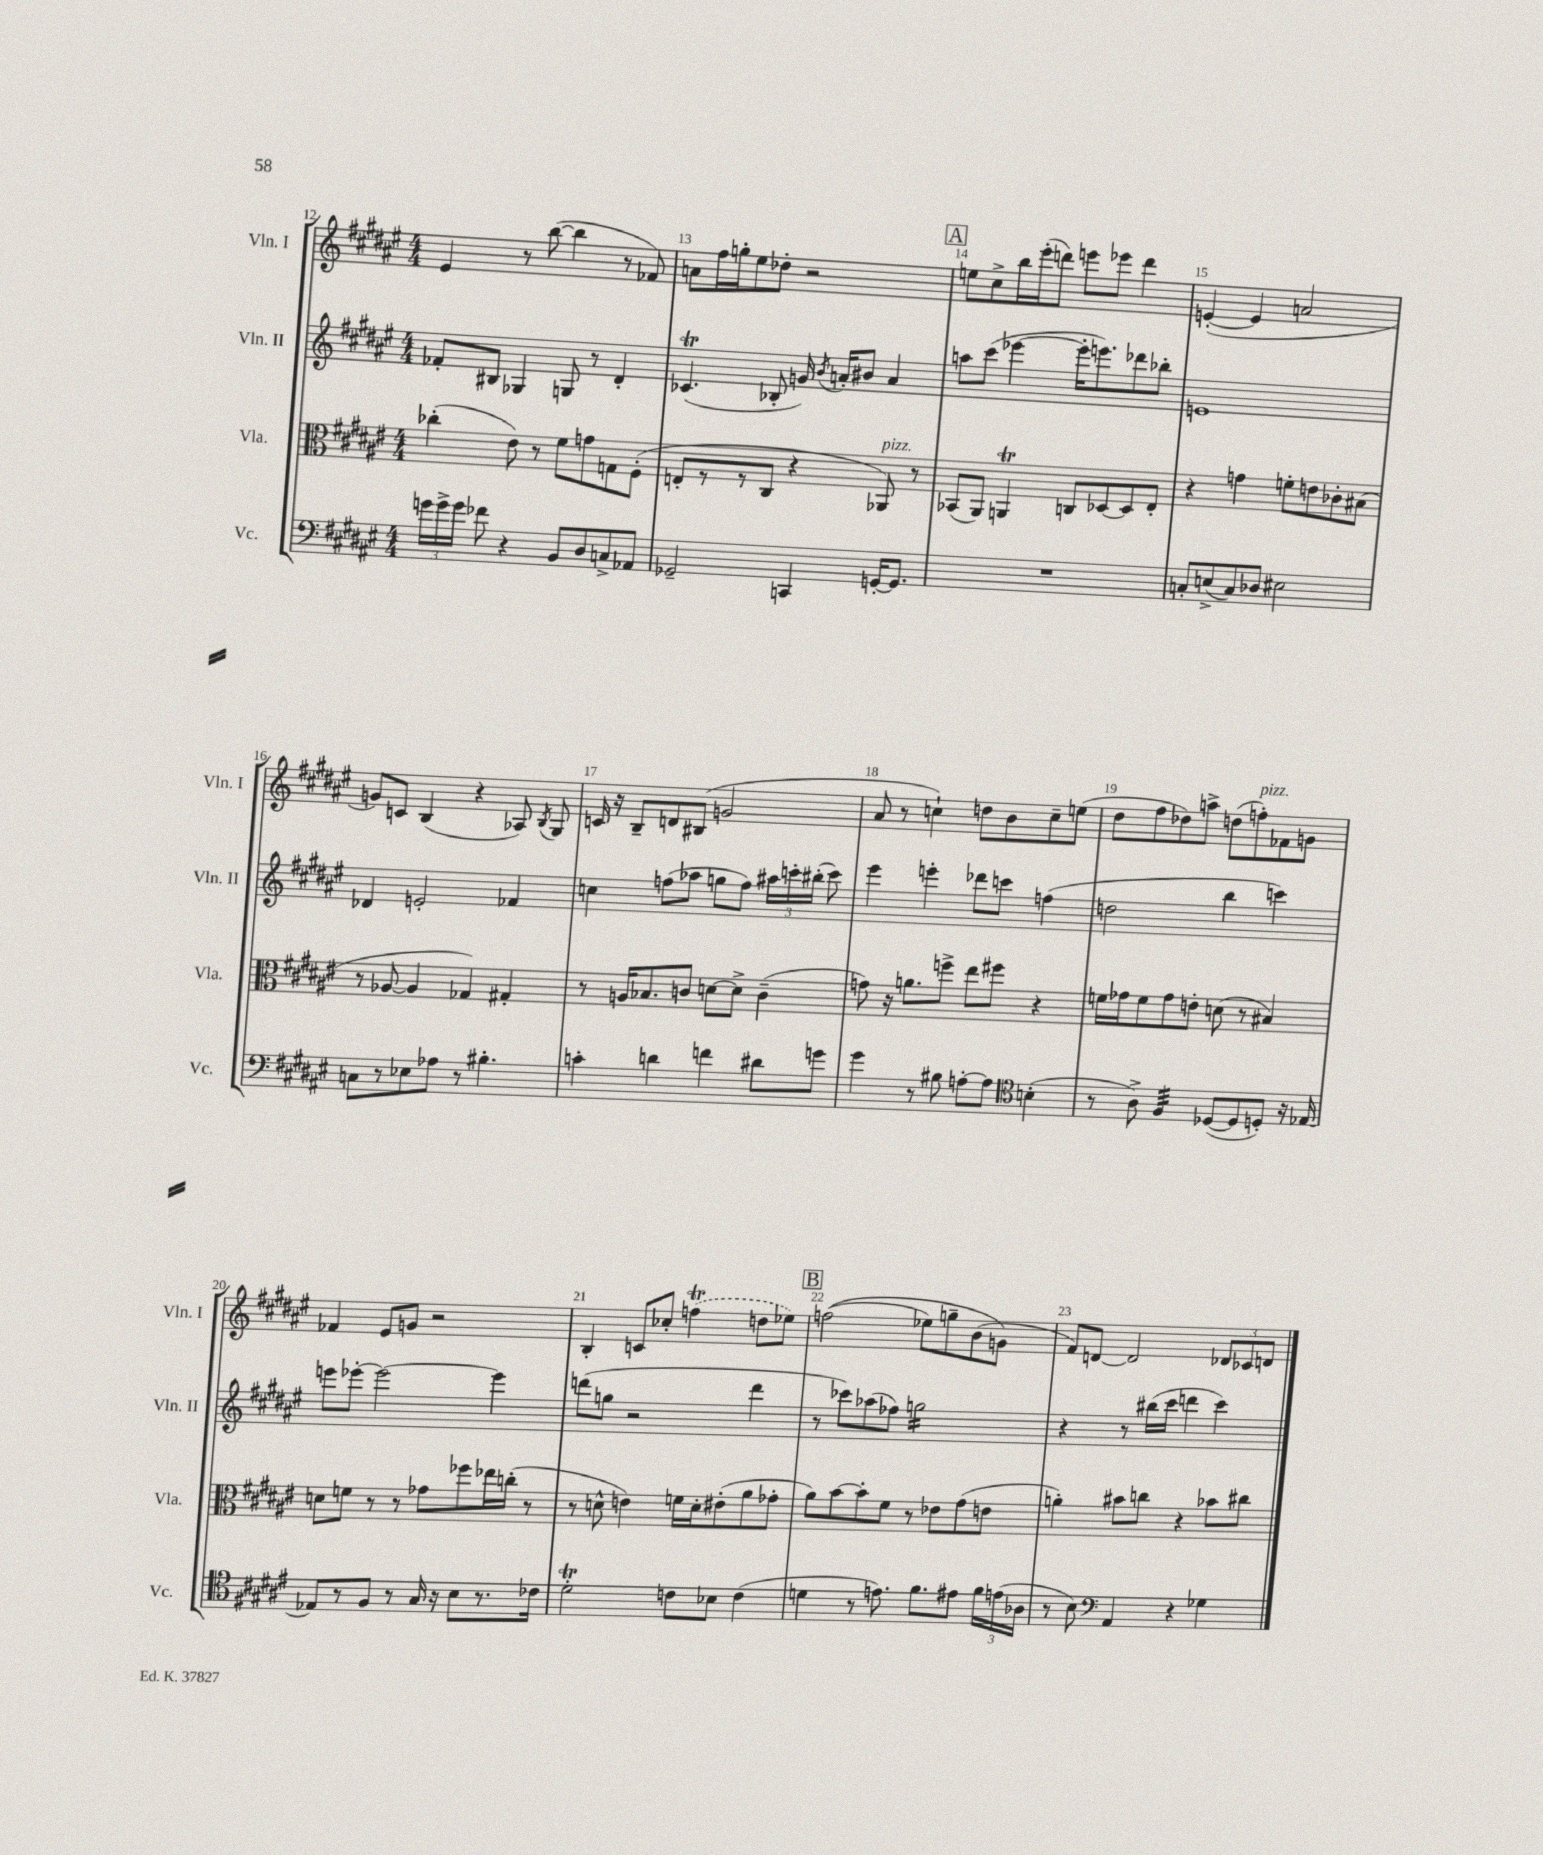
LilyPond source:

<<
\new StaffGroup <<
\new Staff = "s0" \with { instrumentName = "Vln. I" shortInstrumentName = "Vln. I" } {
    \clef treble \key fis \major \numericTimeSignature \time 4/4
    \autoBeamOff eis'4 r8 b''8~( b''4 r8 fes'8) |
    a'8[ fis''16 g''16-. eis''8 des''8]-. r2 |
    \mark \markup { \box "A" } e''8[ cis''8-> b''16 eis'''16-.( d'''8]) e'''8[ ees'''8] d'''4 |
    e'4~-.( e'4 a'2 |
    g'8[) c'8] b4( r4 aes8) \acciaccatura { b8 } gis8 |
    c'16 r16 b8[-- d'8 bis8]( g'2 |
    ais'8 r8 c''4-!) d''8[ b'8 c''8-- e''8]( |
    dis''8[ fis''8 des''8) a''8]-> d''8[( f''8-.^\markup { \italic "pizz." }) fes'8 g'8] |
    fes'4 eis'8[ g'8] r2 |
    b4-. c'8[ ces''8]-. \once \slurDashed f''4\trill( d''8[ ees''8]) |
    \mark \markup { \box "B" } f''2(\( ees''8[) g''8-- b'8( g'8]\) |
    fis'8[) d'8]~ d'2 \tuplet 3/2 { des'8[ ces'8 d'8] } \bar "|." |
}
\new Staff = "s1" \with { instrumentName = "Vln. II" shortInstrumentName = "Vln. II" } {
    \clef treble \key fis \major \numericTimeSignature \time 4/4
    \autoBeamOff fes'8[-. bis8] ges4 g8 r8 dis'4-. |
    ces'4.\trill( bes8-. g'16) \acciaccatura { b'8 } a'16[-. bis'8] a'4 |
    \mark \markup { \box "A" } a''8[ cis'''8]( ees'''4~ ees'''16[-. e'''8.) des'''8 bes''8]-. |
    e'1 |
    des'4 e'2-. fes'4 |
    c''4 f''8[( aes''8] g''8[ f''8]) \tuplet 3/2 { ais''16[ c'''16-. bis''16]-.( } c'''8) |
    eis'''4 e'''4-. des'''8[ c'''8] f''4( |
    d''2 b''4 c'''4) |
    e'''8[ ees'''8]~-. ees'''2~ ees'''4 |
    d'''8[( g''8] r2 d'''4 |
    \mark \markup { \box "B" } r8 ces'''8[) aes''8( fes''8]) g''2:16 |
    r4 r8 bis''16[( cis'''16] d'''4 cis'''4) \bar "|." |
}
\new Staff = "s2" \with { instrumentName = "Vla." shortInstrumentName = "Vla." } {
    \clef alto \key fis \major \numericTimeSignature \time 4/4
    \autoBeamOff ces''4-.( eis'8) r8 fis'8[ g'8 g8 fis8]-.( |
    e8[-. r8 r8 cis8] r4 aes,8^\markup { \italic "pizz." }) r8 |
    \mark \markup { \box "A" } bes,8[( ais,8]) a,4\trill c8[ des8~ des8 eis8]-. |
    r4 g'4 f'8[-. e'8 ces'8-. bis8]( |
    r8 aes8~ aes4 ges4) gis4-. |
    r8 a16[ bes8. c'8] d'8[~ d'8]-> c'4--( |
    g'8) r16 a'8.[ f''8]-> eis''8[ fis''8] r4 |
    f'16[ ges'16 f'8 ges'8 e'8]-. d'8( r8 bis4) |
    d'8[ f'8] r8 r8 ges'8[ fes''8 ees''16 c''16]-.( r8 |
    r8 d'8-^ e'4) f'16[ d'16-. eis'8-.( ais'8 ges'8]-. |
    \mark \markup { \box "B" } ais'8[) b'8~ b'8-. fis'8] r8 ees'8[ gis'8( e'8] |
    a'4-.) bis'8[ c''8] r4 bes'8[ cis''8] \bar "|." |
}
\new Staff = "s3" \with { instrumentName = "Vc." shortInstrumentName = "Vc." } {
    \clef bass \key fis \major \numericTimeSignature \time 4/4
    \autoBeamOff \tuplet 3/2 { g'16[ g'16-> g'16] } fes'8 r4 b,8[ dis8 c8-> aes,8] |
    ges,2-- c,4 g,16[~-. g,8.] |
    \mark \markup { \box "A" } R1 |
    c8[-. e8->( c8) des8] eis2 |
    c8[ r8 ees8 aes8] r8 bis4.-. |
    c'4-. d'4 f'4 dis'8[ g'8] |
    gis'4 r8 bis8 a8[~-. a8] \clef tenor b4-.( |
    r8 ais8->) fis4:32 des8[~( des8 d8]-.) r16 ees16~ |
    ees8[ r8 fis8] r8 gis16 r16 b8[ r8. ces'16] |
    dis'2-.\trill c'8[ bes8] c'4( |
    \mark \markup { \box "B" } d'4 r8 e'8.) fis'8.[ eis'8] \tuplet 3/2 { fis'16[ e'16( aes16] } |
    r8 b8) \clef bass ais,4 r4 ges4 \bar "|." |
}
>>
>>
\layout { \context { \Score currentBarNumber = #12 \override BarNumber.break-visibility = ##(#f #t #t) barNumberVisibility = #all-bar-numbers-visible } }
